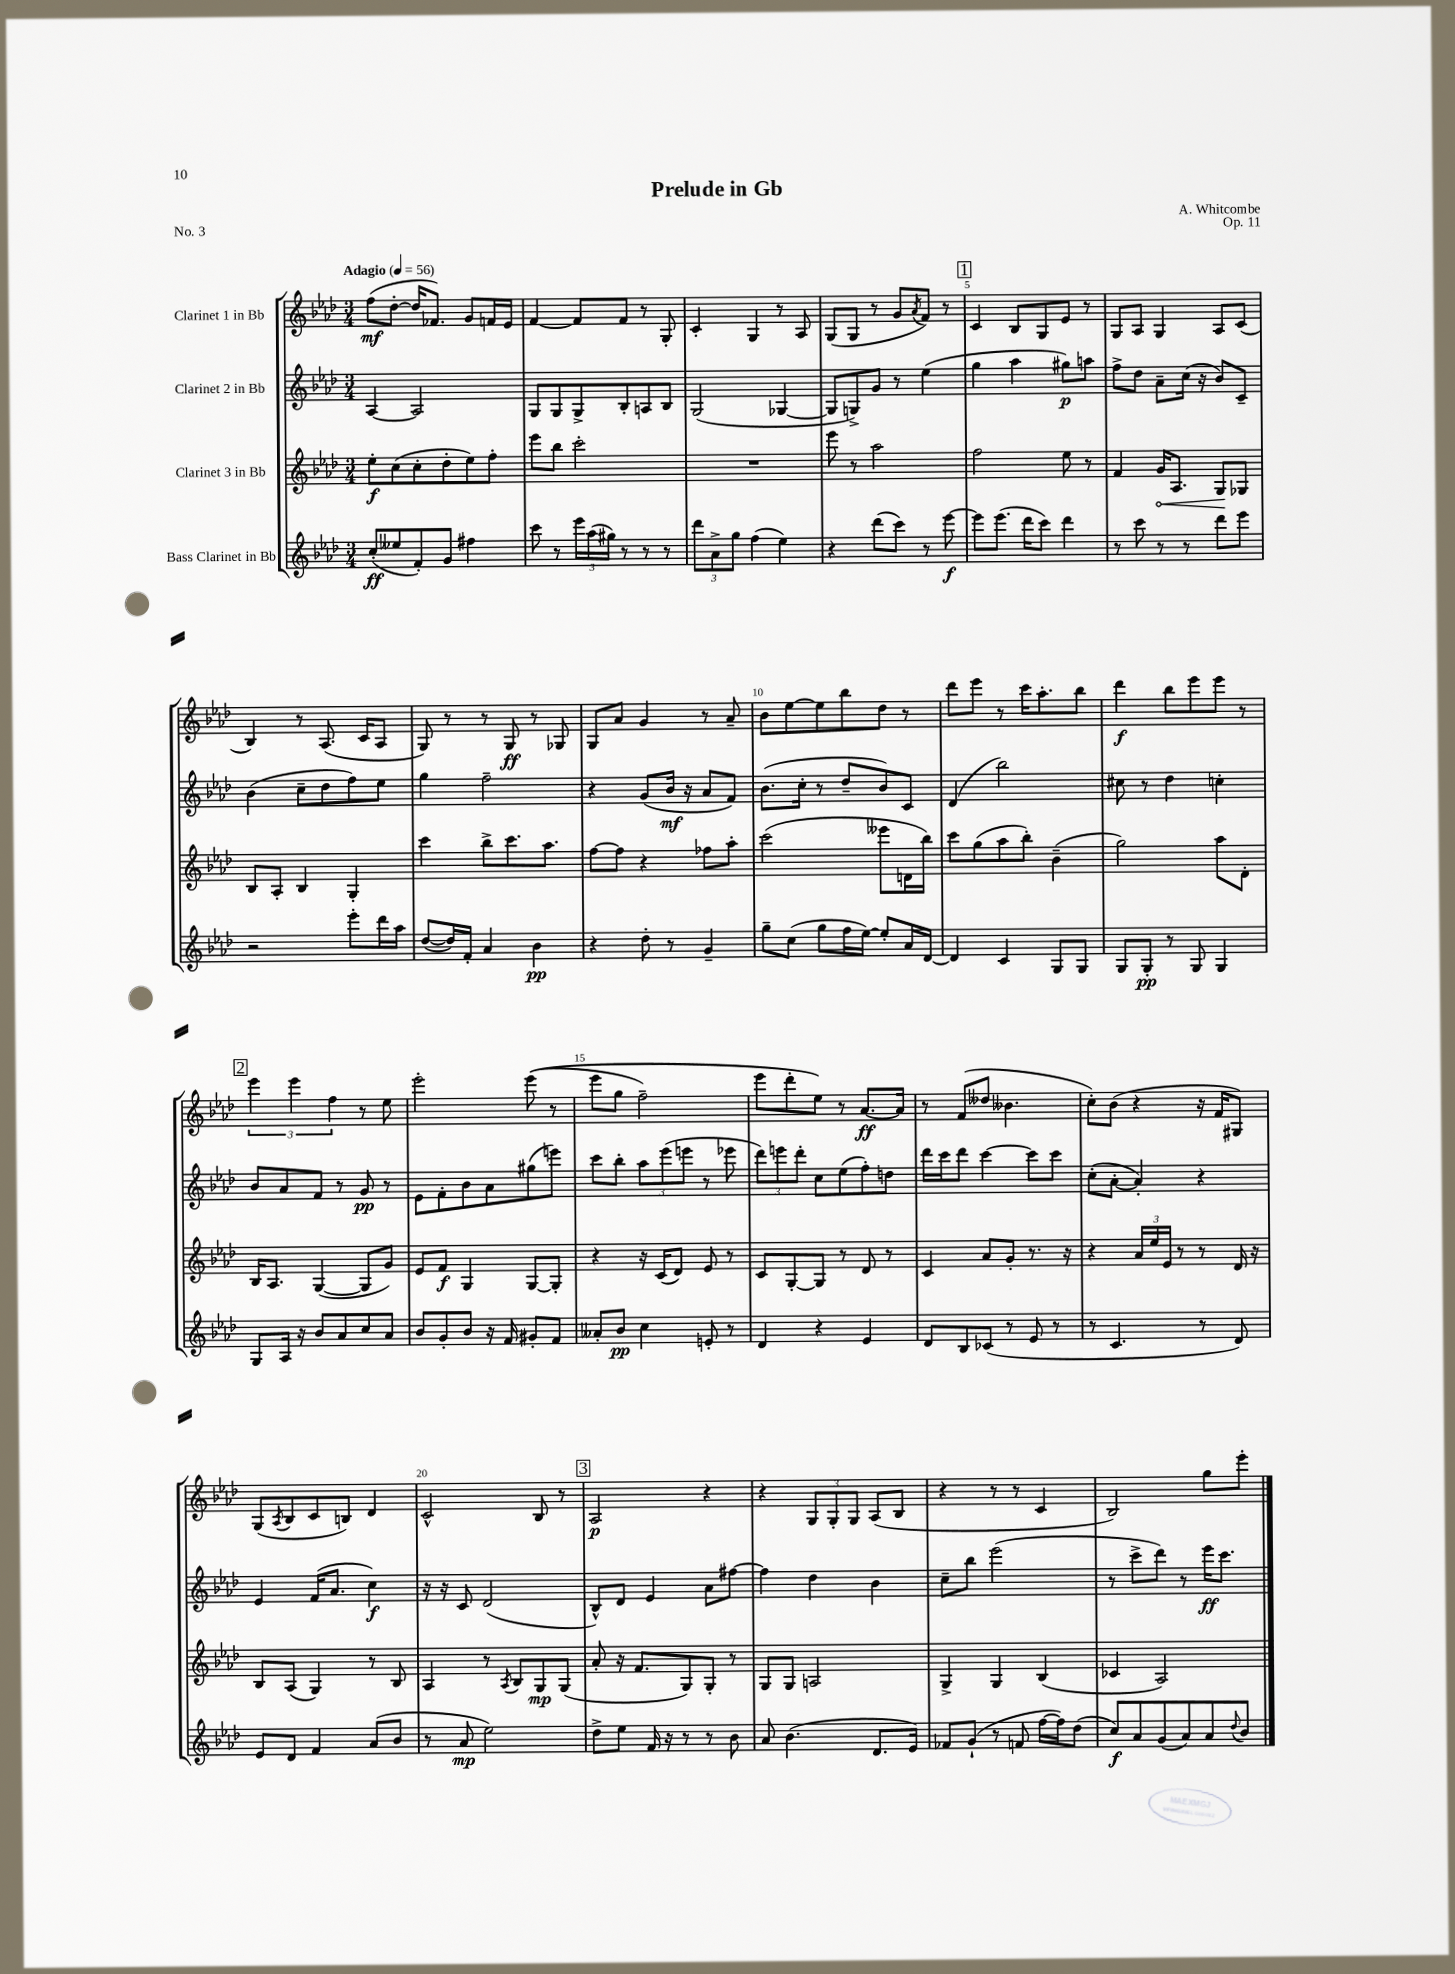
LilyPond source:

\header { title = "Prelude in Gb" composer = "A. Whitcombe" opus = "Op. 11" piece = "No. 3" }
<<
\new StaffGroup <<
\new Staff = "s0" \with { instrumentName = "Clarinet 1 in Bb" } {
    \clef treble \key aes \major \numericTimeSignature \time 3/4 \tempo "Adagio" 4 = 56
    f''8\mf( des''8~-. des''16 fes'8.) g'8 f'16 ees'16 |
    f'4~ f'8 f'8 r8 g8-. |
    c'4-. g4 r8 aes8 |
    g8( g8 r8 g'8 \acciaccatura { aes'8 } f'8) r8 |
    \mark \markup { \box "1" } c'4 bes8 g8 ees'8 r8 |
    g8 aes8 g4 aes8 c'8( |
    bes4) r8 aes8.( c'16 aes8 |
    g8) r8 r8 g8\ff r8 ges8 |
    g8 aes'8 g'4 r8 aes'8-- |
    bes'8 ees''8~ ees''8 bes''8 des''8 r8 |
    des'''8 ees'''8 r8 c'''16 aes''8.-. bes''8 |
    des'''4\f bes''8 ees'''8 ees'''8 r8 |
    \mark \markup { \box "2" } \tuplet 3/2 { ees'''4 ees'''4 f''4 } r8 ees''8 |
    ees'''2-. ees'''8(\( r8 |
    ees'''8 g''8 f''2--) |
    ees'''8 des'''8-. ees''8\) r8 aes'8.~\ff aes'16 |
    r8 f'8( deses''8 beses'4. |
    c''8-.) bes'8( r4 r16 f'16 gis8) |
    g8( \acciaccatura { aes8 } bes8 c'8 b8) des'4 |
    c'2-^ bes8 r8 |
    \mark \markup { \box "3" } aes2\p r4 |
    r4 \tuplet 3/2 { g8 g8-. g8 } aes8( bes8 |
    r4 r8 r8 c'4 |
    bes2) g''8 ees'''8-. \bar "|." |
}
\new Staff = "s1" \with { instrumentName = "Clarinet 2 in Bb" } {
    \clef treble \key aes \major \numericTimeSignature \time 3/4
    aes4~ aes2 |
    g8 g8 g8-> bes8-. a8 bes8 |
    g2( ges4~ |
    ges8 g8->) g'8 r8 ees''4( |
    \mark \markup { \box "1" } g''4 aes''4 gis''8\p) a''8 |
    f''8-> des''8 aes'8-- c''16( r16 bes'8) c'8-- |
    bes'4( c''8-- des''8 f''8) ees''8 |
    g''4 f''2-- |
    r4 g'8( bes'16\mf r16 aes'8 f'8) |
    bes'8.( c''16-. r8 des''8-- bes'8) c'8 |
    des'4( bes''2) |
    cis''8 r8 des''4 c''4-. |
    \mark \markup { \box "2" } bes'8 aes'8 f'8 r8 g'8\pp r8 |
    ees'8 f'8-. bes'8 aes'8 gis''8( e'''8) |
    c'''8 bes''8-. \tuplet 3/2 { aes''8 ees'''8( e'''8 } r8 ees'''8 |
    \tuplet 3/2 { des'''8) e'''8 des'''8-. } c''8 ees''8( f''8-.) d''8 |
    des'''16 c'''16 des'''8 c'''4~ c'''8 c'''8 |
    c''8-.( aes'8~-. aes'4-.) r4 |
    ees'4 f'16( aes'8. c''4\f) |
    r16 r16 c'8 des'2( |
    \mark \markup { \box "3" } bes8-^) des'8 ees'4 aes'8 fis''8~ |
    fis''4 des''4 bes'4 |
    c''8-- bes''8 ees'''2( |
    r8 c'''8-> des'''8) r8 ees'''16\ff c'''8. \bar "|." |
}
\new Staff = "s2" \with { instrumentName = "Clarinet 3 in Bb" } {
    \clef treble \key aes \major \numericTimeSignature \time 3/4
    ees''8-.\f c''8( c''8-. des''8-. ees''8) f''8-. |
    ees'''8 bes''8 c'''2-. |
    R2. |
    ees'''8 r8 aes''2 |
    \mark \markup { \box "1" } f''2 ees''8 r8 |
    f'4 \once \override Hairpin.circled-tip = ##t g'16\< aes8. g8\! ges8 |
    bes8 aes8-. bes4 g4-. |
    c'''4 bes''8-> c'''8. aes''8. |
    f''8~ f''8 r4 fes''8 aes''8-. |
    c'''2( eeses'''8 d'16 bes''16) |
    c'''8 g''8( aes''8 bes''8-.) bes'4--( |
    g''2) aes''8 des'8-. |
    \mark \markup { \box "2" } bes16 aes8. g4~( g8 g'8) |
    ees'8 f'8\f g4 g8~ g8-. |
    r4 r16 c'16( des'8) ees'8 r8 |
    c'8 g8~-. g8 r8 des'8 r8 |
    c'4 aes'8 g'8-. r8. r16 |
    r4 \tuplet 3/2 { aes'16 ees''16 ees'16 } r8 r8 des'16 r16 |
    bes8 aes8( g4) r8 bes8 |
    aes4 r8 \acciaccatura { aes8 } bes8 g8\mp g8( |
    \mark \markup { \box "3" } aes'8-. r16 f'8. g8) g8-. r8 |
    g8 g8 a2 |
    g4-> g4 bes4( |
    ces'4 aes2) \bar "|." |
}
\new Staff = "s3" \with { instrumentName = "Bass Clarinet in Bb" } {
    \clef treble \key aes \major \numericTimeSignature \time 3/4
    c''8-.\ff( eeses''8 f'8-.) g'8 fis''4 |
    c'''8 r8 \tuplet 3/2 { ees'''16 aes''16( gis''16) } r8 r8 r8 |
    \tuplet 3/2 { des'''8 aes'8-> g''8 } f''4( ees''4) |
    r4 des'''8( c'''8) r8 ees'''8~\f |
    \mark \markup { \box "1" } ees'''8 ees'''8.( des'''16 c'''8) des'''4 |
    r8 c'''8 r8 r8 des'''8 ees'''8 |
    r2 ees'''8-. des'''16 aes''16 |
    des''8~( des''16) f'16-. aes'4 bes'4\pp |
    r4 des''8-. r8 g'4-- |
    g''8-- c''8( g''8 f''16 ees''16~) ees''8-. aes'16 des'16~ |
    des'4 c'4 g8 g8 |
    g8 g8-.\pp r8 g8 g4 |
    \mark \markup { \box "2" } g8 aes16 r16 bes'8 aes'8 c''8 aes'8 |
    bes'8 g'8-. bes'8 r16 f'16 gis'8-. f'8 |
    aeses'8-. bes'8\pp c''4 e'8-. r8 |
    des'4 r4 ees'4 |
    des'8 bes8 ces'8( r8 ees'8 r8 |
    r8 c'4. r8 des'8) |
    ees'8 des'8 f'4 aes'8( bes'8 |
    r8 aes'8\mp ees''2) |
    \mark \markup { \box "3" } des''8-> ees''8 f'16 r16 r8 r8 bes'8 |
    aes'8 bes'4.( des'8. ees'16) |
    fes'8 g'8-!( r8 f'8 f''16~ f''16) des''8( |
    c''8\f) aes'8 g'8( aes'8) aes'8 \appoggiatura { des''8 } bes'8 \bar "|." |
}
>>
>>
\layout { \context { \Score \override BarNumber.break-visibility = ##(#f #t #t) barNumberVisibility = #(every-nth-bar-number-visible 5) } }
